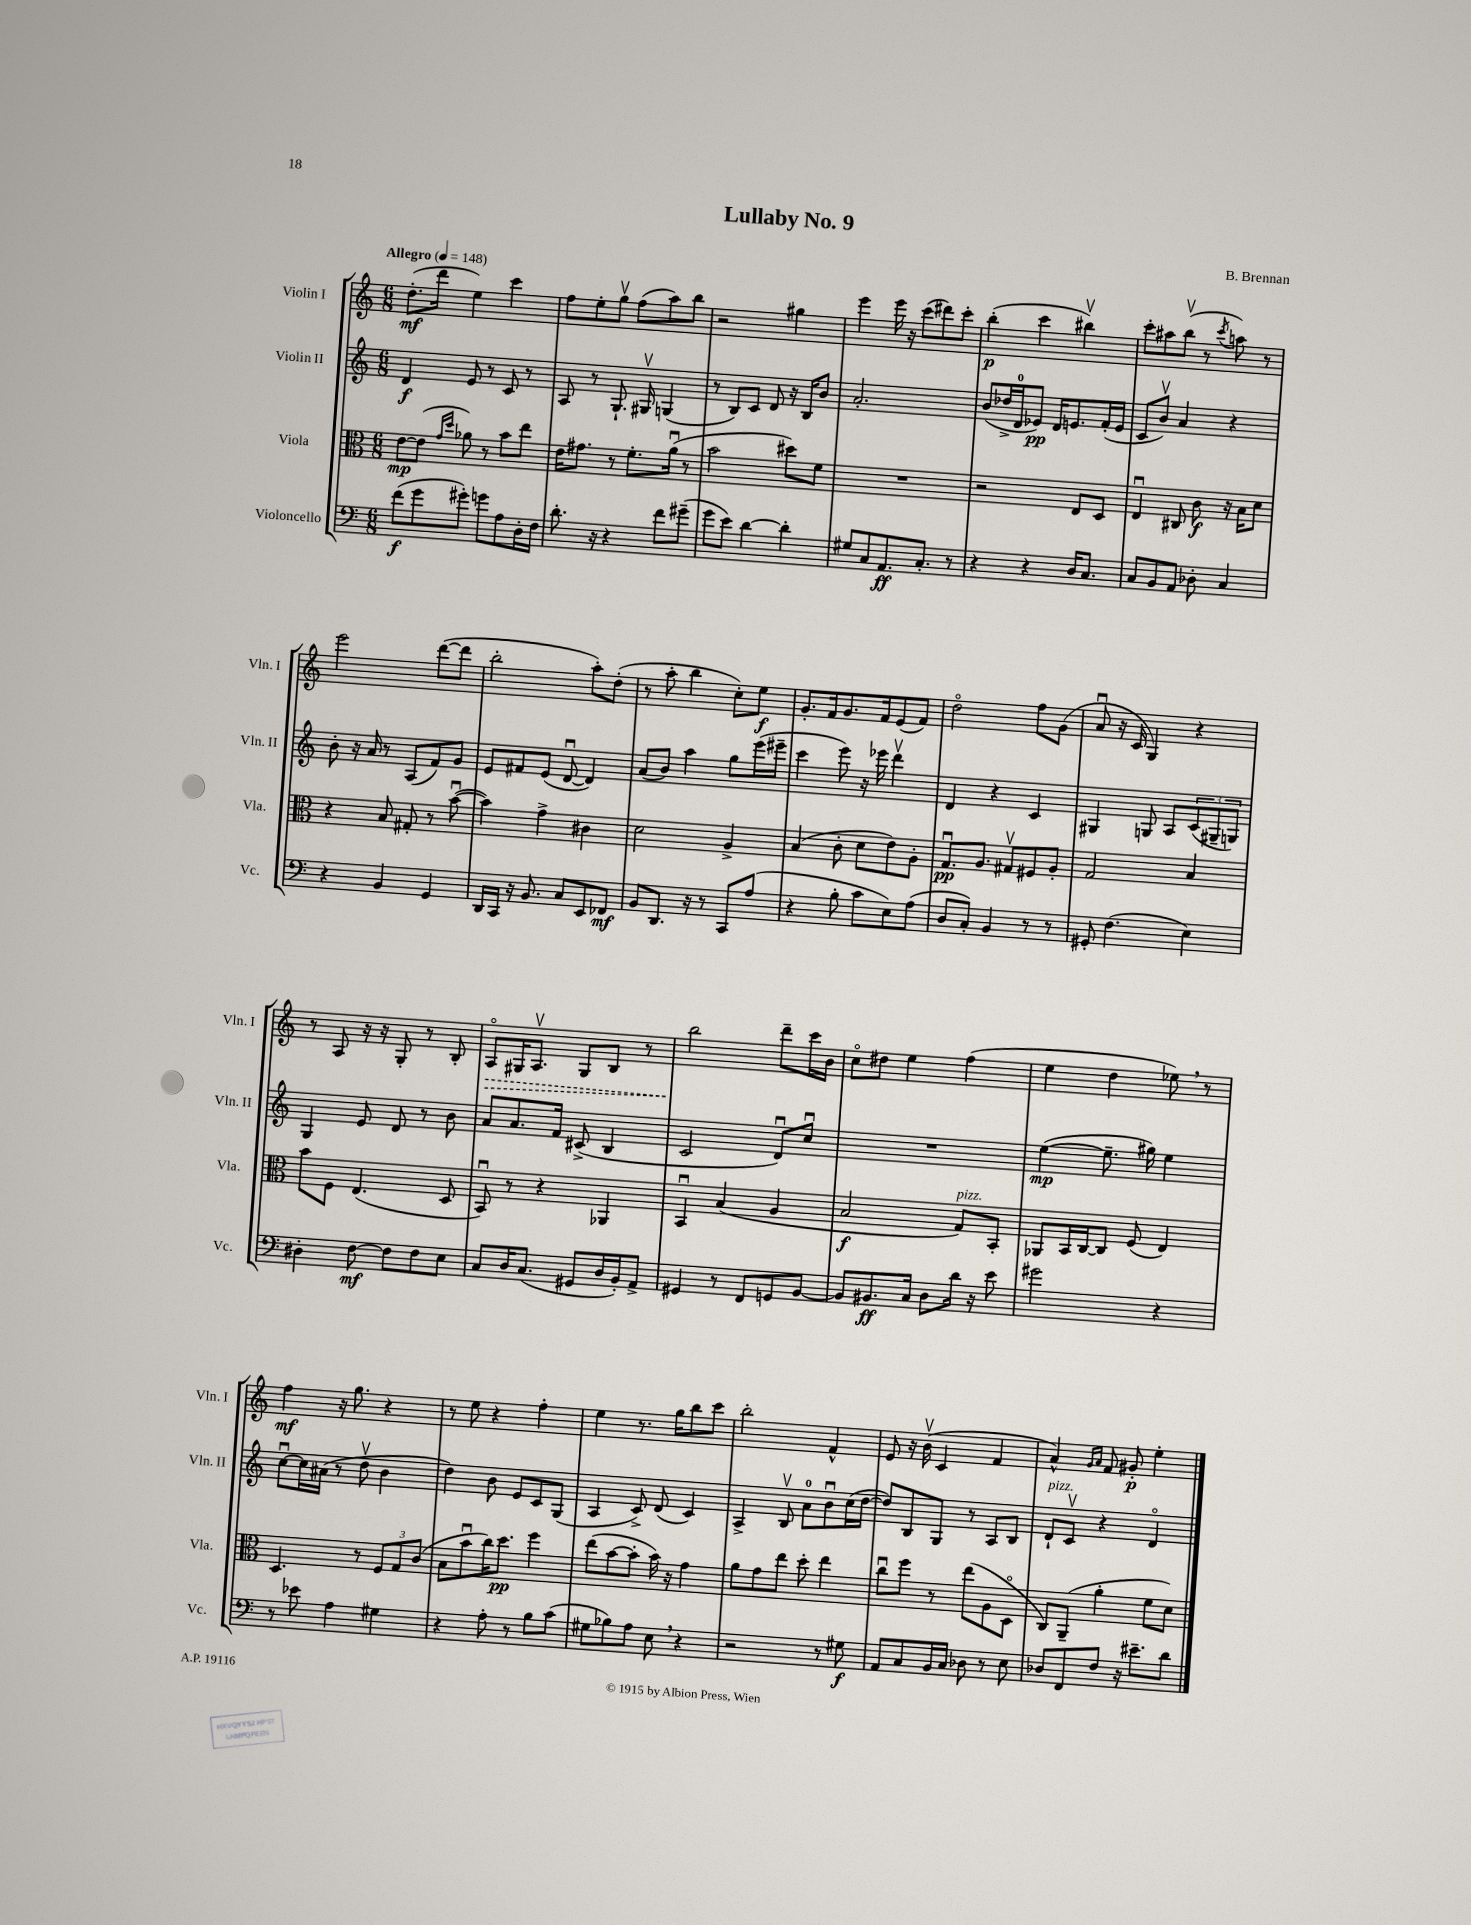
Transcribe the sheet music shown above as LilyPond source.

\header { title = "Lullaby No. 9" composer = "B. Brennan" }
<<
\new StaffGroup <<
\new Staff = "s0" \with { instrumentName = "Violin I" shortInstrumentName = "Vln. I" } {
    \clef treble \key c \major \numericTimeSignature \time 6/8 \tempo "Allegro" 4 = 148
    d''8.-.\mf( d'''16 e''4) c'''4 |
    f''8 e''8-. g''8\upbow f''8( a''8) b''8 |
    r2 gis''4 |
    e'''4 e'''16 r16 c'''8( dis'''8) c'''8-. |
    b''4-.\p( c'''4 bis''4\upbow) |
    c'''8-. ais''8 b''8\upbow( r8 \acciaccatura { c'''8 } a''8) r8 |
    e'''2 d'''8~( d'''8 |
    b''2-. a''8-.) d''8-.( |
    r8 a''8-. b''4 c''8-.) e''8\f |
    g'8.-. f'16 g'8. f'16 e'8( f'8) |
    d''2\flageolet f''8 g'8( |
    a'8\downbow r16 c'16 g4) r4 |
    r8 a8 r16 r16 g8-. r8 b8-. |
    \once \override Hairpin.style = #'dashed-line a8\flageolet\> gis16 a8.\upbow gis8 b8 r8 |
    b''2\! d'''8-- c'''16 b'16 |
    c''8\flageolet dis''8 e''4 f''4( |
    e''4 d''4 ees''8) \breathe r8 |
    f''4\mf r16 g''8. r4 |
    r8 e''8 r4 f''4-. |
    e''4 r8. g''16 b''8 c'''8 |
    b''2-. f'4-^ |
    e'8 r16 b'16\upbow( c'4 f'4 |
    a'4-^) \grace { g'16 a'16 } f'8 gis'8-.\p e''4-. \bar "|." |
}
\new Staff = "s1" \with { instrumentName = "Violin II" shortInstrumentName = "Vln. II" } {
    \clef treble \key c \major \numericTimeSignature \time 6/8
    d'4\f e'8 r8 c'8 r8 |
    a8 r8 g8.-! gis16\upbow g4( |
    r8 b8) c'8 d'8 r16 b16 b'8 |
    a'2.-. |
    b'8( des''16-> d'16-0 ees'8\pp) d'16 e'8. f'16-.( e'16 |
    c'8 b'8\upbow) a'4 r4 |
    b'8-. r16 a'16 r8 a8( f'8) g'8 |
    e'8 fis'8 e'8( d'8~\downbow d'4) |
    a'8( b'8) a''4 g''8 e'''16( eis'''16-- |
    c'''4 e'''8) r16 ees'''16 d'''4\upbow |
    d'4 r4 c'4 |
    gis4 g8 a8 \tuplet 3/2 { c'8( gis8-- g8) } |
    g4 e'8 d'8 r8 b'8 |
    a'8 a'8. f'16 cis'8->( b4 |
    c'2 d'8\downbow) c''8\downbow |
    R2. |
    e''4~\mp( e''8.-- gis''16) e''4 |
    c''8~\downbow c''16 ais'16( r8 d''8\upbow b'4 |
    d''4) b'8 e'8 c'8 g8( |
    a4 c'8->) d'8( c'4) |
    a4-> b8\upbow a'8-0 b'8\downbow c''16( d''16~ |
    d''8) b8 g8 r8 a8 b8 |
    d'8-!^\markup { \italic "pizz." } c'8\upbow r4 d'4\flageolet \bar "|." |
}
\new Staff = "s2" \with { instrumentName = "Viola" shortInstrumentName = "Vla." } {
    \clef alto \key c \major \numericTimeSignature \time 6/8
    e'8~\mp e'8( \grace { g'16 d''16 } aes'8) r8 b'8 e''8 |
    e'16 gis'8. r8 f'8.-. a'16\downbow( r8 |
    b'2 dis''8) f'8 |
    R2. |
    r2 e8 d8 |
    e4\downbow cis8 c'8\f r16 b16 d'8 |
    r4 b8 gis8-. r8 b'8~\downbow( |
    b'4) g'4-> cis'4 |
    d'2 a4-> |
    b4( c'8-. d'8 e'8) a8-. |
    g8.\downbow\pp a8. gis8\upbow fis8 a8-. |
    g2 b4 |
    b'8 f8 e4.( d8 |
    b,8\downbow) r8 r4 aes,4 |
    b,4\downbow b4( a4 |
    b2\f g8^\markup { \italic "pizz." }) b,8-. |
    aes,8 b,16 c16~ c8 f8( e4) |
    d4. r8 \tuplet 3/2 { f8 g8 c'8( } |
    b8 b'8\downbow c''16) d''8.\pp f''4 |
    e''8( b'8~ b'8-. b'16) r16 g'4 |
    a'8 g'8 e''8 d''8-. e''4 |
    c''8\downbow f''8 r8 e''8( a8 d8\flageolet |
    c8) a,8--( a'4-. f'8 d'8) \bar "|." |
}
\new Staff = "s3" \with { instrumentName = "Violoncello" shortInstrumentName = "Vc." } {
    \clef bass \key c \major \numericTimeSignature \time 6/8
    f'8\f( g'8 gis'8-.) g'8 a8 d16-. f16 |
    d'8.-. r16 r4 f'8 gis'8--( |
    g'8 e'8) d'4~ d'4-. |
    gis8 c8 a,8.\ff c8.-. r8 |
    r4 r4 d16 c8. |
    c8 b,8 a,8 des8-. c4 |
    r4 b,4 g,4 |
    d,16 c,16 r16 b,8. c8 e,8 fes,8\mf |
    b,8 d,8. r16 r8 c,8 a8( |
    r4 b8-. c'8 e8) a8( |
    d8 c8-.) b,4 r8 r8 |
    gis,8-. f4.( e4) |
    dis4-. f8~\mf f8 f8 e8 |
    c8 d16 c8.( gis,8 d16 b,16-.) a,8-> |
    gis,4 r8 f,8 g,8 b,8~ |
    b,8 bis,8.\ff c16 d8 d'16 r16 e'8 |
    gis'2 r4 |
    r8 ees'8 a4 gis4 |
    r4 a8-. r8 b8 c'8( |
    gis8 bes8) a8 e8 \breathe r4 |
    r2 r8 gis8\f |
    a,8 c8 b,16 c16 des8 r8 e8 |
    des8 f,8 f8 r16 eis'8.-- d'8 \bar "|." |
}
>>
>>
\layout { \context { \Score \remove "Bar_number_engraver" } }
